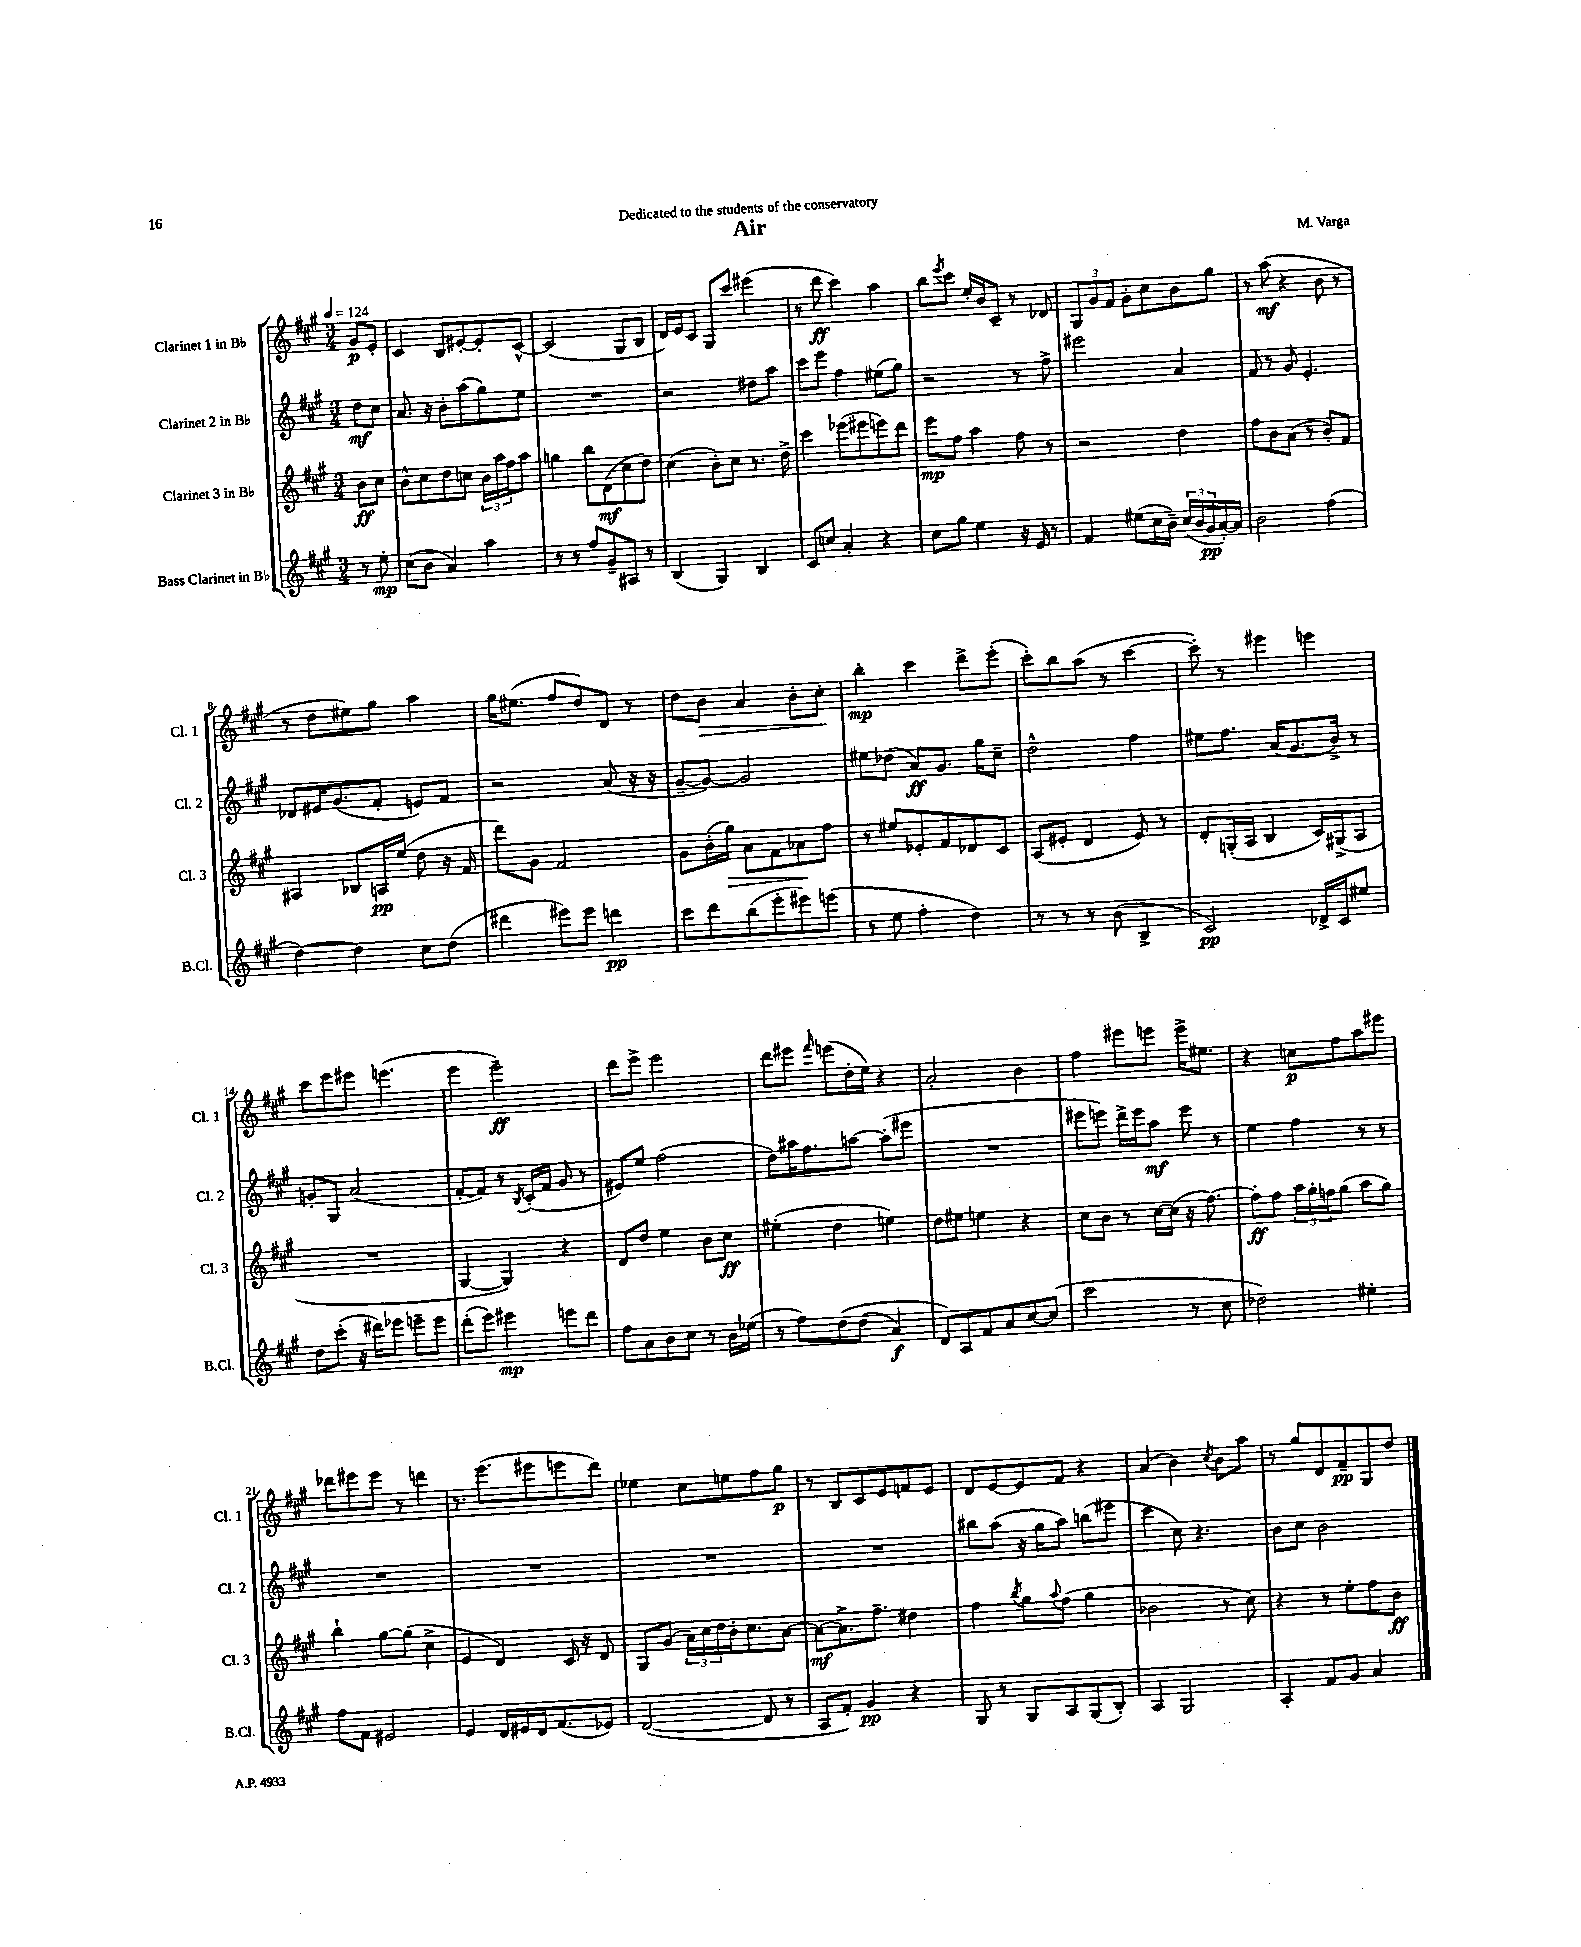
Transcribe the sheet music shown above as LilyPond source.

\header { title = "Air" composer = "M. Varga" dedication = "Dedicated to the students of the conservatory" }
<<
\new StaffGroup <<
\new Staff = "s0" \with { instrumentName = "Clarinet 1 in Bb" shortInstrumentName = "Cl. 1" } {
    \clef treble \key a \major \numericTimeSignature \time 3/4 \partial 4 \tempo 4 = 124
    gis'8\p e'8-. |
    cis'4 b8 eis'8~-. eis'8-. cis'8~-^ |
    cis'2( gis8 b8 |
    d'16) e'16 cis'8 gis8 cis'''8 eis'''4( |
    r8 d'''8\ff cis'''4) a''4 |
    b''8 \acciaccatura { e'''8 } cis'''8 e''16-. b'16 cis'8-- r8 des'8 |
    \tuplet 3/2 { gis8 gis'8 fis'8 } gis'8-. cis''8 b'8 gis''8 |
    r8 a''8\mf( r4 b'8 r8 |
    r8 d''8 eis''8) gis''8 a''4 |
    gis''16 eis''8.( fis''8 d''8) d'8 r8 |
    d''8 b'8\> a'4 b'8-. cis''8-.\! |
    b''4-.\mp cis'''4 d'''8-> e'''8-.( |
    cis'''8-.) b''8 a''8( r8 cis'''4~ |
    cis'''8-.) r8 eis'''4 e'''4 |
    cis'''8 e'''8 eis'''8 e'''4.( |
    e'''4 e'''2--\ff) |
    d'''8 e'''8-> e'''2 |
    d'''8 eis'''8 \grace { fis'''16 } e'''8( d''16-. e''16) r4 |
    a'2-. b'4 |
    fis''4 eis'''8 e'''8 e'''16-> eis''8. |
    r4 c''8\p fis''8 a''8 eis'''8 |
    des'''8 eis'''8 eis'''8 r8 d'''4 |
    r8. e'''8.( eis'''8 e'''8 d'''8) |
    ees''4 cis''8 e''8 fis''8 gis''8\p |
    r8 b8 cis'8 e'8 f'8 e'8 |
    d'8 e'8~ e'8 fis'8 r4 |
    a'4( b'4) \acciaccatura { cis''8 } b'8 a''8 |
    r8 gis''8 d'8 fis'8--\pp gis8 d''8 \bar "|." |
}
\new Staff = "s1" \with { instrumentName = "Clarinet 2 in Bb" shortInstrumentName = "Cl. 2" } {
    \clef treble \key a \major \numericTimeSignature \time 3/4 \partial 4
    d''8\mf cis''8 |
    a'8. r16 b'8-. a''8( gis''8) e''8 |
    R2. |
    r2 dis''8 a''8 |
    cis'''8 e'''8 fis''4 eis''8( gis''8) |
    r2 r8 fis''8-> |
    eis'''2 a'4 |
    fis'8 r8 gis'8 e'4.-. |
    des'8 eis'16 gis'8.( fis'8-. e'8) fis'8 |
    r2 a'8( r16 r16 |
    gis'8~-- gis'8~) gis'2 |
    eis''8 des''8( a'8\ff) gis'8. gis''16 cis''8-- |
    d''2-^ fis''4 |
    eis''8 fis''8. a'16( gis'8. b'16->) r8 |
    g'8-. gis8 a'2( |
    fis'8~-. fis'8) r8 \acciaccatura { b8 } cis'16-.( fis'16 gis'8 r8 |
    eis'8) e''8 fis''2( |
    d''8) ais''16 fis''8. a''8~ a''8-.( eis'''8 |
    R2. |
    eis'''8 e'''8) d'''16-> e'''16 a''8\mf e'''8 r8 |
    e''4 fis''4 r8 r8 |
    R2. |
    R2. |
    R2. |
    R2. |
    bis''8 a''8( r16 gis''16 a''8) b''8( eis'''8 |
    cis'''4 cis''8) r4. |
    b'8 cis''8 b'2 \bar "|." |
}
\new Staff = "s2" \with { instrumentName = "Clarinet 3 in Bb" shortInstrumentName = "Cl. 3" } {
    \clef treble \key a \major \numericTimeSignature \time 3/4 \partial 4
    b'8\ff cis''8 |
    b'8-^ cis''8 d''8 c''8 \tuplet 3/2 { b'16 a''16 fis''16 } a''8 |
    g''4 b''8 d'8\mf( cis''8 d''8) |
    cis''4( b'8-.) cis''8 r8. d''16-> |
    cis'''4 ees'''8( eis'''8 e'''8) d'''8 |
    e'''8\mp fis''8 a''4 fis''8 r8 |
    r2 d''4 |
    fis''8 b'8 a'8( r8 b'8-.) fis'8 |
    ais4 bes8 a16\pp e''16( d''8 r16 fis'16 |
    d'''8) gis'8 fis'2 |
    gis'8 b'16-.( gis''16\>) a'8 fis'8 aes'8\! fis''8 |
    r8 eis''8 ees'8-. fis'8 des'8 cis'8 |
    a8( eis'8-. d'4 eis'8) r8 |
    d'8-. g16-.( a16 b4 cis'16) gis16->( a8 |
    R2. |
    gis4~ gis4) r4 |
    d'8 d''8 e''4 b'8 cis''8\ff |
    eis''4-.( d''4 e''4) |
    d''8 eis''8 e''4 r4 |
    cis''8 b'8 r8 cis''16~ cis''16( r16 fis''8.~) |
    fis''8-.\ff fis''8 \tuplet 3/2 { a''16 gis''16-. f''16 } gis''8( a''8 gis''8) |
    b''4-! gis''8~ gis''8( cis''4-> |
    e'4 d'4) cis'16 r16 d'8 |
    gis8 gis'8( \tuplet 3/2 { a'16) cis''16 d''16 } b'16-. cis''8. a'8~ |
    a'8~\mf a'8.-> fis''8.-- dis''4 |
    fis''4 \acciaccatura { b''8 } gis''8 \appoggiatura { a''8 } fis''8( gis''4 |
    bes'2 r8 cis''8) |
    r4 r8 e''8-. fis''8 b'8\ff \bar "|." |
}
\new Staff = "s3" \with { instrumentName = "Bass Clarinet in Bb" shortInstrumentName = "B.Cl." } {
    \clef treble \key a \major \numericTimeSignature \time 3/4 \partial 4
    r8 e''8-.\mp |
    cis''8( b'8 a'4) a''4 |
    r8 r8 fis''8 gis'8-- ais8 r8 |
    b4( gis4) b4 |
    cis'8 c''8 a'4-. r4 |
    cis''8 gis''8 e''4 r16 e'16 r8 |
    fis'4 eis''8( cis''16 b'16--) \tuplet 3/2 { cis''16( b'16 gis'16\pp } a'16~-.) a'16 |
    b'2 fis''4( |
    d''4~) d''4 cis''8 d''8( |
    dis'''4 eis'''8) eis'''8 d'''4\pp |
    cis'''8 d'''8 b''8( e'''8-. eis'''8) e'''8( |
    r8 e''8 fis''4-. d''4) |
    r8 r8 r8 b'8( b4-> |
    cis'2\pp) des'16-> cis'16 eis''8 |
    d''8 cis'''8-.( r16 dis'''16) ees'''8 e'''8-- e'''8 |
    d'''8-.( e'''8) eis'''4\mp e'''8 d'''8 |
    fis''8 a'8 b'8 cis''8 r8 b'16 ees''16( |
    r8 fis''8) d''8\( d''8( a'4\f) |
    d'8\) a8 fis'8 a'8 cis''8~ cis''8( |
    cis'''2 r8 cis''8 |
    des''2) eis''4-. |
    fis''8 fis'8 eis'2 |
    e'4 d'16 eis'16 d'16 fis'8.( ees'8) |
    d'2~( d'8 r8 |
    a8 fis'8-.) gis'4\pp r4 |
    gis8 r8 gis8 a8 gis8( b8-.) |
    a4 gis2 |
    a4-. fis'8 gis'8 a'4 \bar "|." |
}
>>
>>
